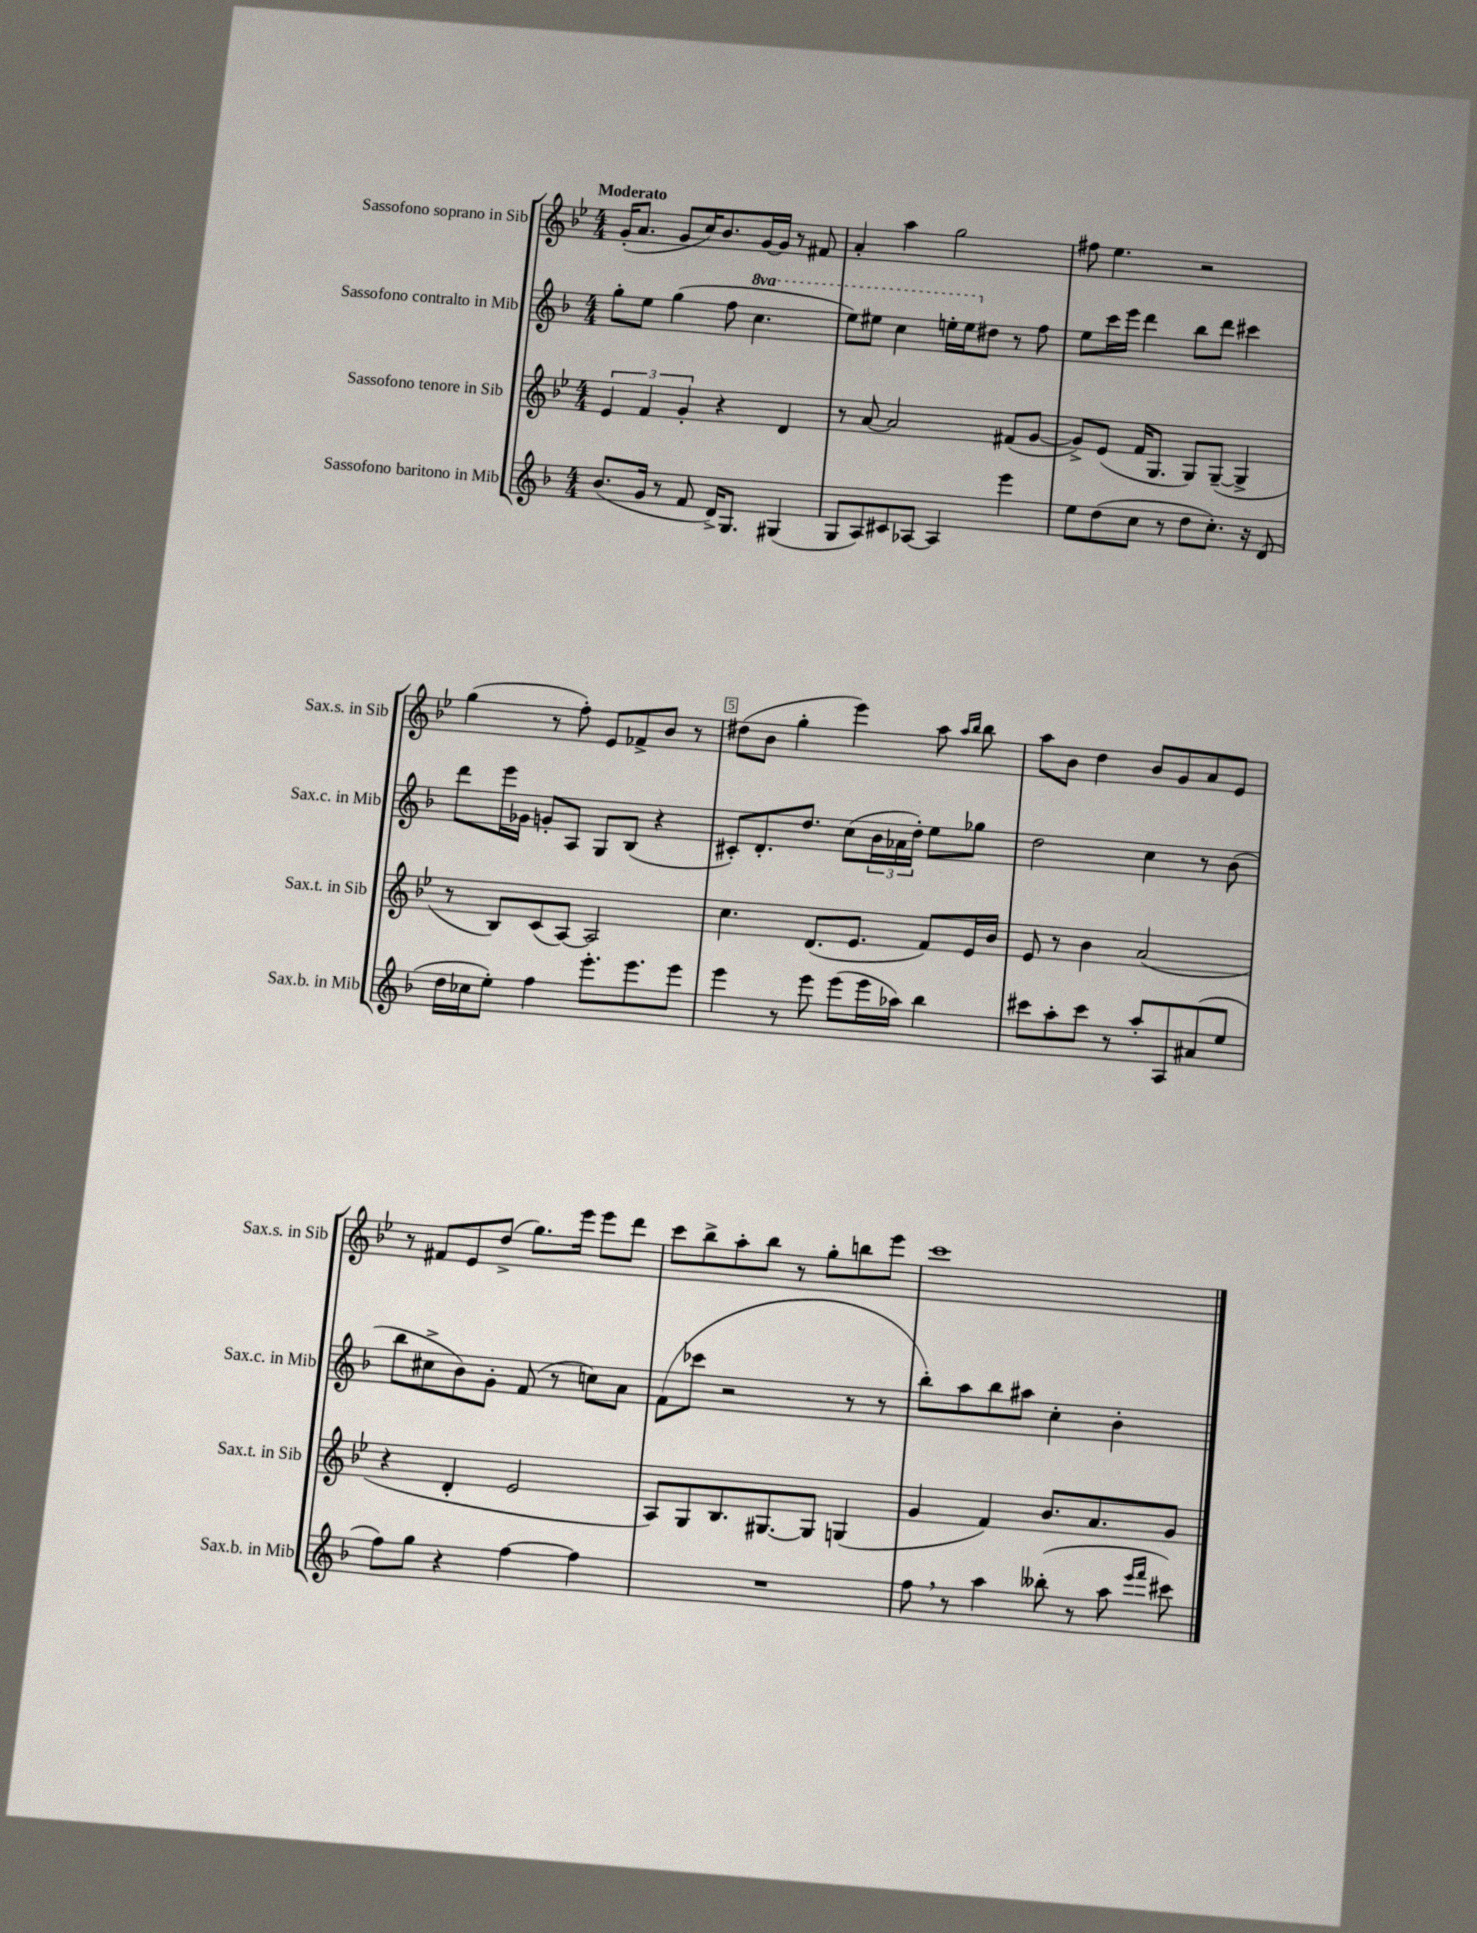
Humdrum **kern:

**kern	**kern	**kern	**kern
*part4	*part3	*part2	*part1
*staff4	*staff3	*staff2	*staff1
*I"Sassofono baritono in Mib	*I"Sassofono tenore in Sib	*I"Sassofono contralto in Mib	*I"Sassofono soprano in Sib
*I'Sax.b. in Mib	*I'Sax.t. in Sib	*I'Sax.c. in Mib	*I'Sax.s. in Sib
*clefG2	*clefG2	*clefG2	*clefG2
*k[b-]	*k[b-e-]	*k[b-]	*k[b-e-]
*M4/4	*M4/4	*M4/4	*M4/4
=1	=1	=1	=1
!	!	!	!LO:TX:a:B:t=Moderato
(8.b-/L	6e-/	8gg'\L	(16g'/KL
.	.	.	8.a/J
.	.	8ee\J	.
.	6f/	.	.
16g/Jk	.	.	.
8r	.	(4gg\	8g/L
.	6g'/	.	.
8f/	.	.	16cc/K)
.	.	.	8.b-/
16d^/KL)	4r	8ff\	.
8.G/J	.	.	.
*	*	*8va	*
.	.	4.ccc\	[16g/L
.	.	.	16g/JJ]
(4G#X/	4d/	.	8r
.	.	.	8f#X/
=2	=2	=2	=2
8G/L	8r	8eee\L)	4a'/
8A/)	[8a/	8eee#X\J	.
8c#X/	2a/]	4ccc\	4aa\
[8A-X/J	.	.	.
4A-/]	.	16eeen'\LL	2gg\
.	.	16eee\J	.
*	*	*X8va	*
.	.	8dd#X\J	.
4eee\	(8f#X/L	8r	.
.	[8g/J	8ff\	.
=3	=3	=3	=3
8ee\L	8g^/L])	8ee\L	8ff#X\
(8dd\	(8e-/J	16ccc\L	4.ee-\
.	.	16eee\JJ	.
8cc\J	16f/KL	4ddd\	.
.	8.G/J	.	.
8r	.	.	.
8dd\L	8G/L)	8bb-\L	2r
8.cc'\J)	([8G~/J	8ddd\J	.
.	4G^/]	4ccc#X\	.
16r	.	.	.
(8d/	.	.	.
!!LO:LB:g=z
=4	=4	=4	=4
16dd\LL	8r	8ddd\L	(4gg\
16cc-X\J	.	.	.
8ee'\J)	8B-/L)	16eee\L	.
.	.	16g-X\JJ	.
4ff\	(8c/	8gn'/L	8r
.	[8A/J)	8A/J	8ff'\)
8.eee'\L	2A/]	8G/L	8e-/L
.	.	(8B-/J	8f-X^/
8.eee\	.	.	.
.	.	4r	8b-/J
8eee\J	.	.	8r
=5	=5	=5	=5
4eee\	4.cc\	8c#X'/L)	(8dd#X\L
.	.	8.d'/	8b-\J
8r	.	.	4gg'\
.	.	8.dd/J	.
8eee\	(8.d/L	.	.
(8eee\L	.	(8cc\L	4eee-\)
.	8.e-/J	.	.
16eee\L	.	24b-\L	.
.	.	24a-X\	.
16aa-X\JJ)	.	.	.
.	.	24dd'\JJ)	.
4bb-\	8f/L)	8ee\L	8aa\
.	.	.	16qqaa/LL
.	.	.	16qqbb-/JJ
.	16e-/L	8gg-X\J	8bb-\
.	16b-/JJ	.	.
=6	=6	=6	=6
8ccc#X\L	8e-/	2dd\	8aa\L
8aa'\	8r	.	8b-\J
8ccc#\J	4b-\	.	4dd\
8r	.	.	.
8aa'/L	(2a/	4cc\	8b-/L
8A/	.	.	8g/
(8a#X/	.	8r	8a/
8ee/J	.	(8b-\	8e-/J
!!LO:LB:g=z
=7	=7	=7	=7
8ff\L)	4r	8bb-\L	8r
8gg\J	.	8cc#X^\	8f#X/L
4r	4d'/	8b-\)	8e-/
.	.	8g'\J	(8dd^/J
[4ff\	2e-/	(8f/	8.gg\L)
.	.	8r	.
.	.	.	16eee-\Jk
4ff\]	.	8ccn\L)	8eee-\L
.	.	8a\J	8ddd\J
=8	=8	=8	=8
1r	8A/L)	(8f\L	8ccc\L
.	8G/	8ccc-X\J	8bb-^\
.	8.B-/	2r	8aa'\
.	.	.	8bb-\J
.	[8.G#X/	.	.
.	.	.	8r
.	8G#/J]	.	8gg'\L
.	(4Gn/	8r	8bbn\
.	.	8r	8eee-\J
=9	=9	=9	=9
8ff,\	4g/	8bb-'\L)	1ccc
8r	.	8aa\	.
4aa\	4f/)	8bb-\	.
.	.	8aa#X\J	.
(8bb--X'\	8.b-/L	4cc'\	.
8r	.	.	.
.	8.a/	.	.
8aa\	.	4b-'\	.
16qqeee/LL	.	.	.
16qqfff/JJ	.	.	.
8ccc#X\)	8g/J	.	.
==	==	==	==
*-	*-	*-	*-
